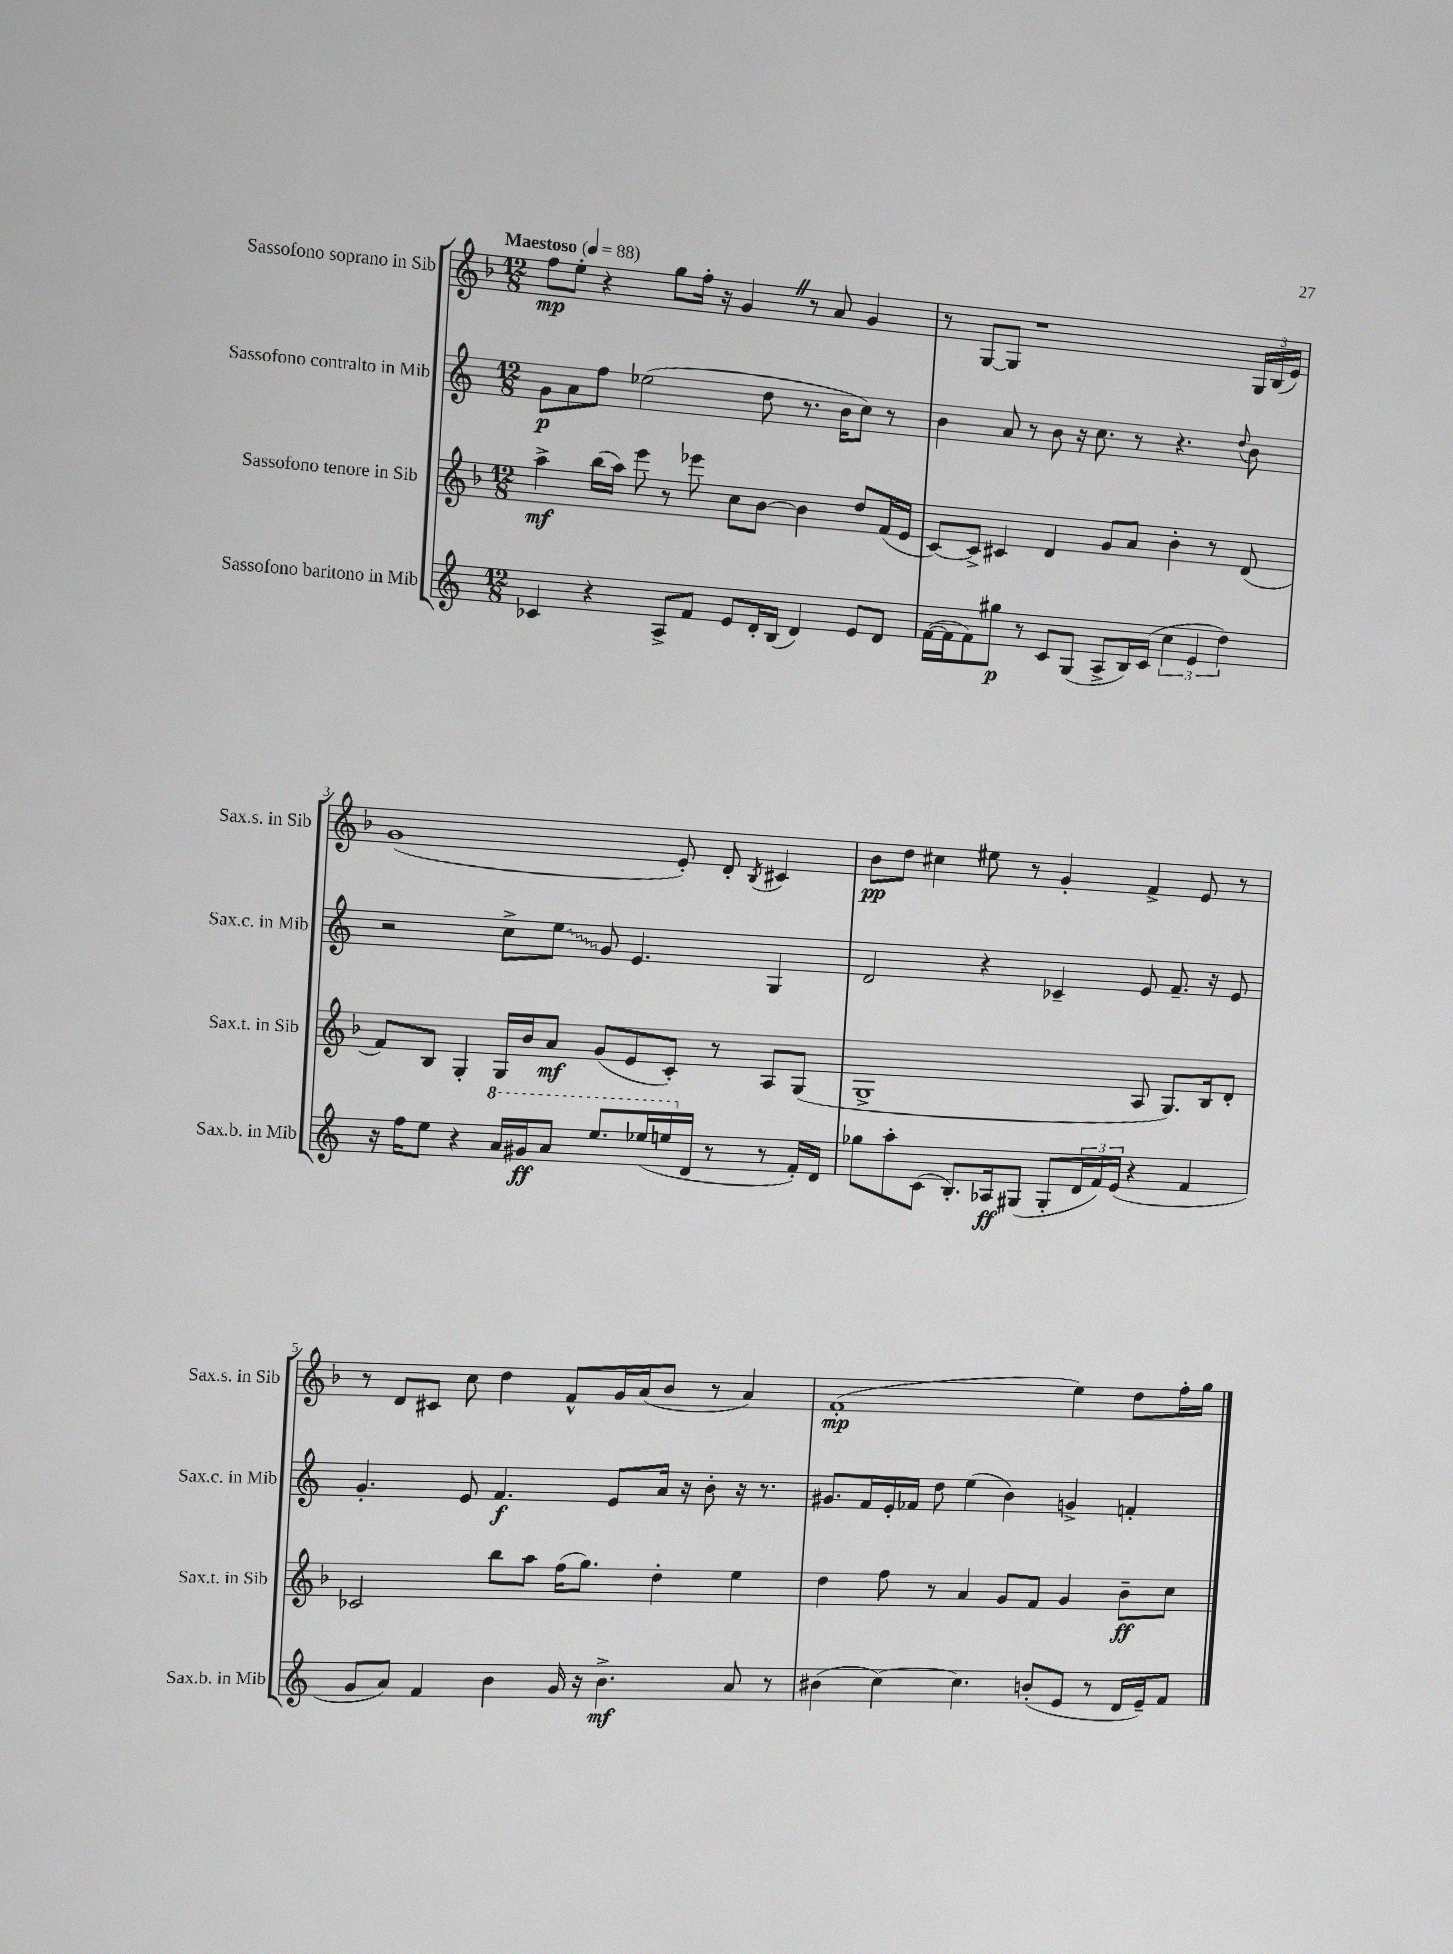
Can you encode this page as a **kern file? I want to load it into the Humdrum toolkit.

**kern	**kern	**kern	**kern
*staff4	*staff3	*staff2	*staff1
*clefG2	*clefG2	*clefG2	*clefG2
*k[]	*k[b-]	*k[]	*k[b-]
*M12/8	*M12/8	*M12/8	*M12/8
*MM88	*MM88	*MM88	*MM88
4c-	4aa^	8g	8ff
.	.	8a	8ee'
4r	(16bb-	8ff	4r
.	16aa)	.	.
.	8eee	(2ee-	.
8A^	8r	.	8gg
8f	8eee-	.	16ff'
.	.	.	16r
8e	8cc	.	4g
16d'	[8b-	8dd	.
(16B	.	.	.
4d)	4b-]	8.r	8r
.	.	.	8a
.	.	16b	.
8e	8dd	8cc)	4g
8d	(16f	8r	.
.	16e	.	.
=	=	=	=
([16f	[8c)	4b	8r
16f]	.	.	.
8f)	8c^]	.	[8G
8gg#	4c#	8a	8G]
8r	.	8r	1r
8c	4d	8b	.
(8G	.	16r	.
.	.	8.cc	.
8A^	8g	.	.
16B)	8a	8r	.
(16c	.	.	.
6cc	4b-'	4.r	.
6e	.	.	.
.	8r	.	.
6dd)	.	.	.
.	.	8qqdd	.
.	(8d	8b	24G
.	.	.	(24B-
.	.	.	24e)
=	=	=	=
16r	8f)	2r	(1g
16ff	.	.	.
8ee	8B-	.	.
4r	4G'	.	.
16aa	16G	8cc^	.
16gg#	16b-	.	.
8aa	8a	8ee	.
8.eee	(8g	8g	.
.	8e	4.e	.
(16eee-	.	.	.
16eee	8c')	.	8e')
16d	.	.	.
8r	8r	.	8d'
.	.	.	8qB-
8r	8A	4G	4c#
16f')	(8G	.	.
16d	.	.	.
=	=	=	=
8gg-	1G^	2d	8b-
8aa'	.	.	8dd
(8c	.	.	4cc#
8.B')	.	.	.
.	.	4r	8ee#
16A-	.	.	.
(8G#	.	.	8r
8G#'	.	4c-~	4g'
24d	.	.	.
24f)	.	.	.
(24e	.	.	.
4r	8A	8e	4f^
.	8.G)	8.f~	.
4f	.	.	8e
.	16B-	16r	.
.	8d'	8e	8r
=	=	=	=
8g	2c-	4.g'	8r
8a)	.	.	8d
4f	.	.	8c#
.	.	8e	8cc
4b	8bb-	4.f	4dd
.	8aa	.	.
16g	(16ff	.	8f^^
16r	8.gg)	.	.
4.b^	.	8e	16g
.	.	.	(16a
.	4dd'	16a	8b-
.	.	16r	.
.	.	8b'	8r
8a	4ee	16r	4a)
.	.	8.r	.
8r	.	.	.
=	=	=	=
(4b#	4dd	8.g#	(1f'
.	.	16f	.
[4cc)	8ff	16e'	.
.	.	16f-	.
.	8r	8dd	.
4.cc]	4a	(4ee	.
.	8g	4b)	.
(8b'	8f	.	.
8e	4g	4g^	4ee)
8r	.	.	.
16d	8b-~	4f'	8dd
16e~)	.	.	.
8f	8cc	.	16ff'
.	.	.	16gg
==	==	==	==
*-	*-	*-	*-
